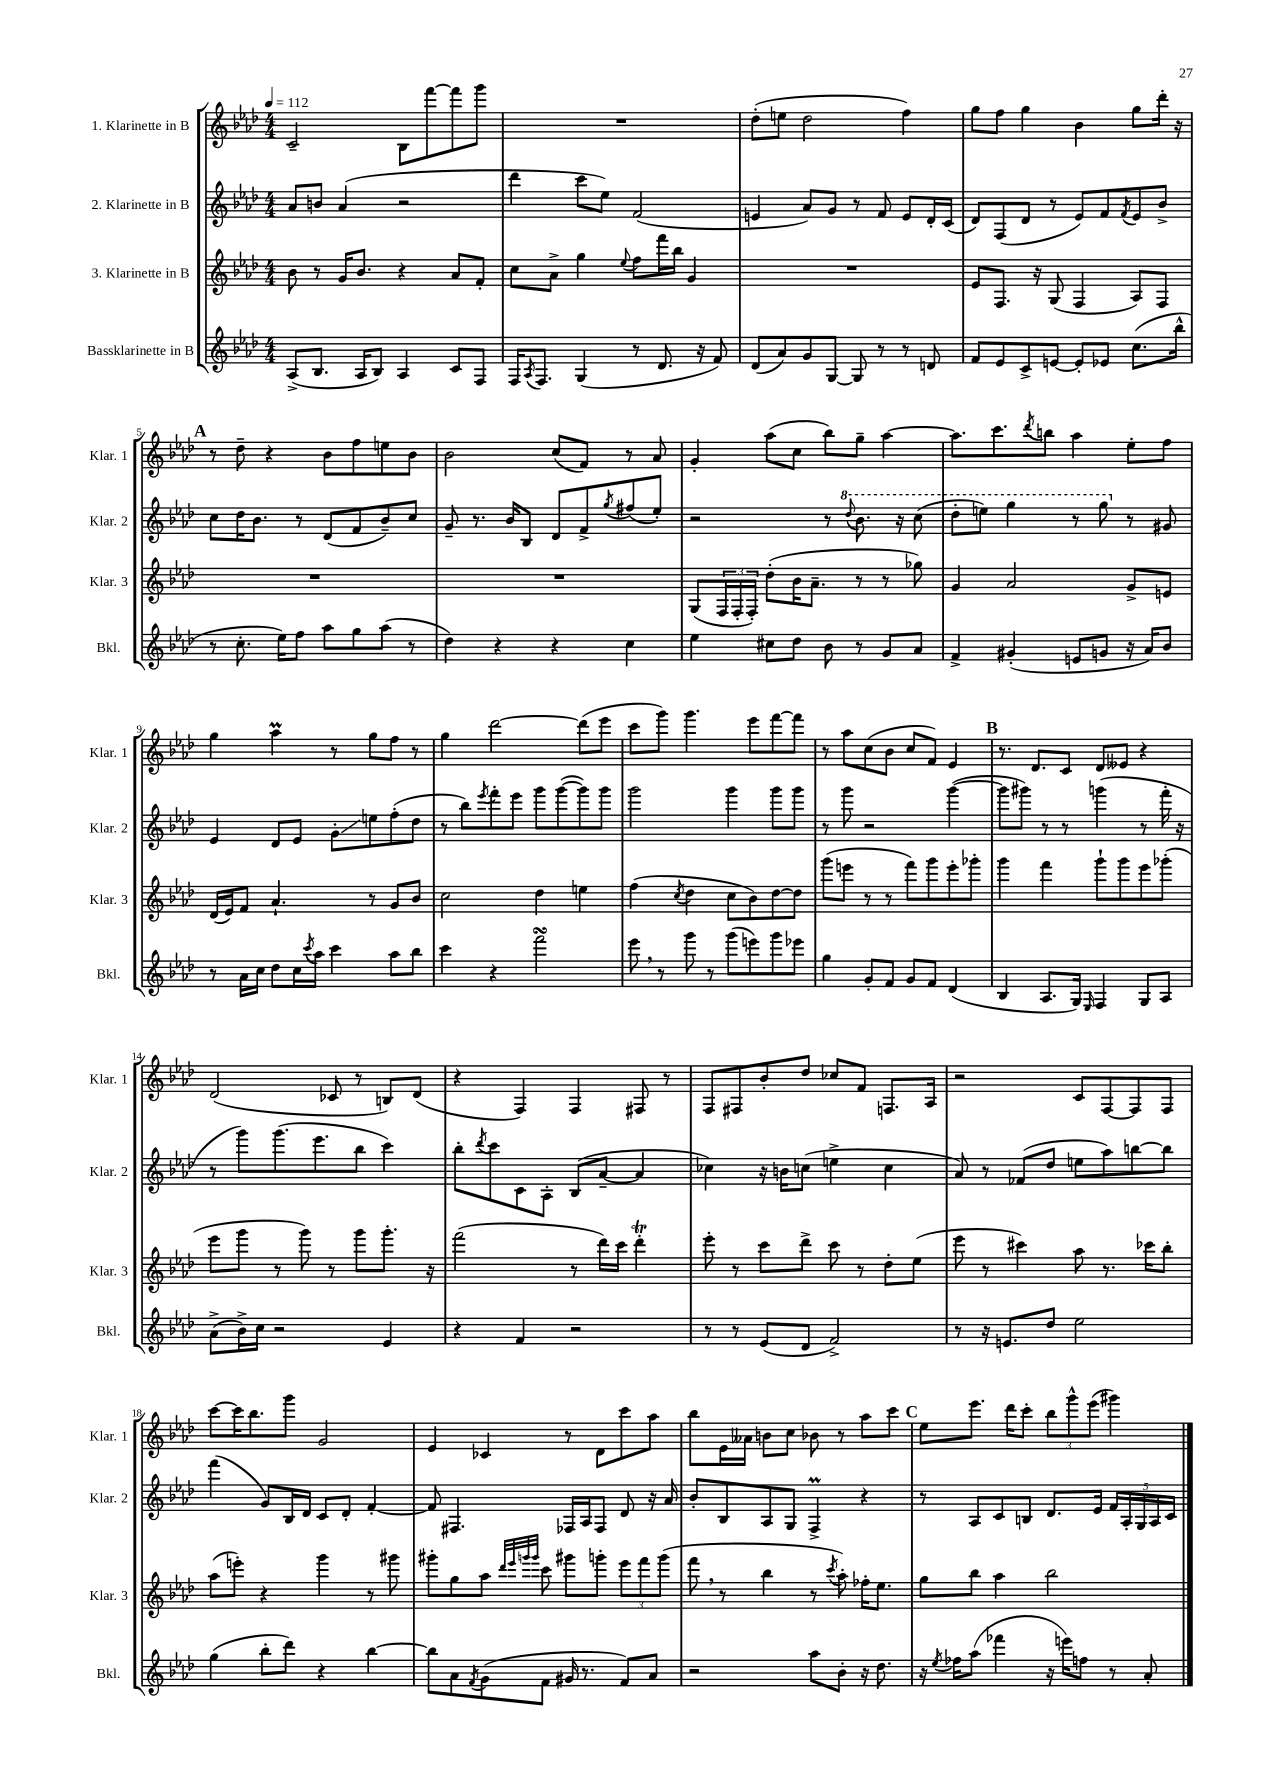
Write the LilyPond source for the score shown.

<<
\new StaffGroup <<
\new Staff = "s0" \with { instrumentName = "1. Klarinette in B" shortInstrumentName = "Klar. 1" } {
    \clef treble \key aes \major \numericTimeSignature \time 4/4 \tempo 4 = 112
    c'2-- bes8 f'''8~ f'''8 g'''8 |
    R1 |
    des''8-.( e''8 des''2 f''4) |
    g''8 f''8 g''4 bes'4 g''8 des'''16-. r16 |
    \mark \markup { \bold "A" } r8 des''8-- r4 bes'8 f''8 e''8 bes'8 |
    bes'2 c''8( f'8) r8 aes'8 |
    g'4-. aes''8( c''8 bes''8) g''8-- aes''4~ |
    aes''8. c'''8. \acciaccatura { des'''8 } b''8 aes''4 ees''8-. f''8 |
    g''4 aes''4\prall r8 g''8 f''8 r8 |
    g''4 des'''2~ des'''8( ees'''8 |
    c'''8 g'''8) g'''4. ees'''8 f'''8~ f'''8 |
    r8 aes''8 c''8( bes'8 c''8 f'8) ees'4 |
    \mark \markup { \bold "B" } r8. des'8. c'8 des'8 eeses'8 r4 |
    des'2( ces'8 r8 b8) des'8( |
    r4 f4) f4 fis8 r8 |
    f8 fis8 bes'8-. des''8 ces''8 f'8 f8. aes16 |
    r2 c'8 f8~ f8 f8 |
    c'''8~ c'''16 bes''8. g'''8 g'2 |
    ees'4 ces'4 r8 des'8 c'''8 aes''8 |
    bes''8 ees'16 aeses'16 b'8 c''8 bes'8 r8 aes''8 c'''8 |
    \mark \markup { \bold "C" } ees''8 ees'''8. des'''16 c'''8-. \tuplet 3/2 { bes''8 g'''8-^ ees'''8( } gis'''4) \bar "|." |
}
\new Staff = "s1" \with { instrumentName = "2. Klarinette in B" shortInstrumentName = "Klar. 2" } {
    \clef treble \key aes \major \numericTimeSignature \time 4/4
    aes'8 b'8 aes'4( r2 |
    des'''4 c'''8 ees''8) f'2( |
    e'4 aes'8) g'8 r8 f'8 e'8 des'16-. c'16( |
    des'8) f8( des'8 r8 ees'8) f'8 \acciaccatura { f'8 } ees'8 bes'8-> |
    \mark \markup { \bold "A" } c''8 des''16 bes'8. r8 des'8( f'8 bes'8--) c''8 |
    g'8-- r8. bes'16 bes8 des'8 f'8-> \acciaccatura { g''8 } fis''8( ees''8-.) |
    r2 r8 \ottava #1 \appoggiatura { des'''8 } bes''8. r16 c'''8( |
    des'''8-. e'''8) g'''4 r8 g'''8 \ottava #0 r8 gis'8 |
    ees'4 des'8 ees'8 g'8-.\glissando e''8 f''8-.( des''8 |
    r8 bes''8) \acciaccatura { ees'''8 } f'''8-. ees'''8 g'''8 g'''8~( g'''8) g'''8 |
    g'''2 g'''4 g'''8 g'''8 |
    r8 g'''8 r2 g'''4~( |
    \mark \markup { \bold "B" } g'''8 gis'''8) r8 r8 g'''4( r8 f'''16-. r16 |
    r8 g'''8) g'''8.( ees'''8. bes''8 c'''4) |
    bes''8-. \acciaccatura { des'''8 } c'''8 c'8 aes8-. bes8( aes'8~-- aes'4 |
    ces''4) r16 b'16 c''8( e''4-> c''4 |
    aes'8) r8 fes'8( des''8 e''8 aes''8) b''8~ b''8 |
    f'''4( g'8) bes16 des'16 c'8 des'8-. f'4~-. |
    f'8 fis4. fes16 aes16 fes8 des'8 r16 aes'16 |
    bes'8-. bes8 aes8 g8 f4->\prall r4 |
    \mark \markup { \bold "C" } r8 aes8 c'8 b8 des'8. ees'16 \tuplet 5/4 { f'16 aes16-. g16 aes16 c'16 } \bar "|." |
}
\new Staff = "s2" \with { instrumentName = "3. Klarinette in B" shortInstrumentName = "Klar. 3" } {
    \clef treble \key aes \major \numericTimeSignature \time 4/4
    bes'8 r8 g'16 bes'8. r4 aes'8 f'8-. |
    c''8 aes'8-> g''4 \appoggiatura { ees''8 } f''8 f'''16 bes''16 g'4 |
    R1 |
    ees'8 f8. r16 g8( f4 aes8) f8 |
    \mark \markup { \bold "A" } R1 |
    R1 |
    g8( \tuplet 3/2 { f16 f16-. f16-.) } des''8-.( bes'16 aes'8.-- r8 r8 ges''8) |
    g'4 aes'2 g'8-> e'8 |
    des'16( ees'16) f'8 aes'4.-! r8 g'8 bes'8 |
    c''2 des''4 e''4 |
    f''4( \acciaccatura { c''8 } des''4 c''8 bes'8) des''8~ des''8 |
    g'''8( e'''8 r8 r8 f'''8) g'''8 e'''8-. ges'''8-. |
    \mark \markup { \bold "B" } g'''4 f'''4 g'''8-! g'''8 ees'''8 ges'''8-.( |
    ees'''8 g'''8 r8 g'''8) r8 g'''8 g'''8.-. r16 |
    f'''2( r8 des'''16) c'''16 des'''4-.\trill |
    ees'''8-. r8 c'''8 des'''8-> c'''8 r8 des''8-. ees''8( |
    ees'''8 r8 cis'''4) aes''8 r8. ces'''16 bes''8-. |
    aes''8( e'''8-.) r4 g'''4 r8 gis'''8 |
    gis'''8-. g''8 aes''8 \grace { des'''32 ees'''32 g'''32 g'''32 } c'''8 gis'''8 g'''8-. \tuplet 3/2 { ees'''8 f'''8 g'''8( } |
    f'''8 \breathe r8 bes''4 r8 \acciaccatura { c'''8 } aes''8-.) fes''16-. ees''8. |
    \mark \markup { \bold "C" } g''8 bes''8 aes''4 bes''2 \bar "|." |
}
\new Staff = "s3" \with { instrumentName = "Bassklarinette in B" shortInstrumentName = "Bkl." } {
    \clef treble \key aes \major \numericTimeSignature \time 4/4
    aes8->( bes8. aes16 bes8) aes4 c'8 f8 |
    f16 \acciaccatura { aes8 } f8. g4( r8 des'8. r16 f'8) |
    des'8( aes'8) g'8 g8~ g8 r8 r8 d'8 |
    f'8 ees'8 c'8-> e'8~ e'8-. ees'8 c''8.( bes''16-^ |
    \mark \markup { \bold "A" } r8 c''8.-. ees''16) f''8 aes''8 g''8 aes''8( r8 |
    des''4) r4 r4 c''4 |
    ees''4 cis''8 des''8 bes'8 r8 g'8 aes'8 |
    f'4-> gis'4-.( e'8 g'8 r16 aes'16) bes'8 |
    r8 aes'16 c''16 des''8 c''16 \acciaccatura { c'''8 } aes''16 c'''4 aes''8 bes''8 |
    c'''4 r4 f'''2\turn |
    ees'''8 \breathe r8 g'''8 r8 g'''8( e'''8) g'''8 ees'''8 |
    g''4 g'8-. f'8 g'8 f'8 des'4( |
    \mark \markup { \bold "B" } bes4 aes8. g16) \grace { ees16 } f4 g8 aes8 |
    aes'8->( bes'16->) c''16 r2 ees'4 |
    r4 f'4 r2 |
    r8 r8 ees'8( des'8 f'2->) |
    r8 r16 e'8. des''8 ees''2 |
    g''4( bes''8-. des'''8) r4 bes''4~ |
    bes''8 aes'8 \acciaccatura { f'8 } g'8( f'8 gis'16 r8. f'8) aes'8 |
    r2 aes''8 bes'8-. r16 des''8. |
    \mark \markup { \bold "C" } r16 \acciaccatura { ees''8 } fes''16 aes''8( fes'''4 r16 e'''16) f''8 r8 aes'8-. \bar "|." |
}
>>
>>
